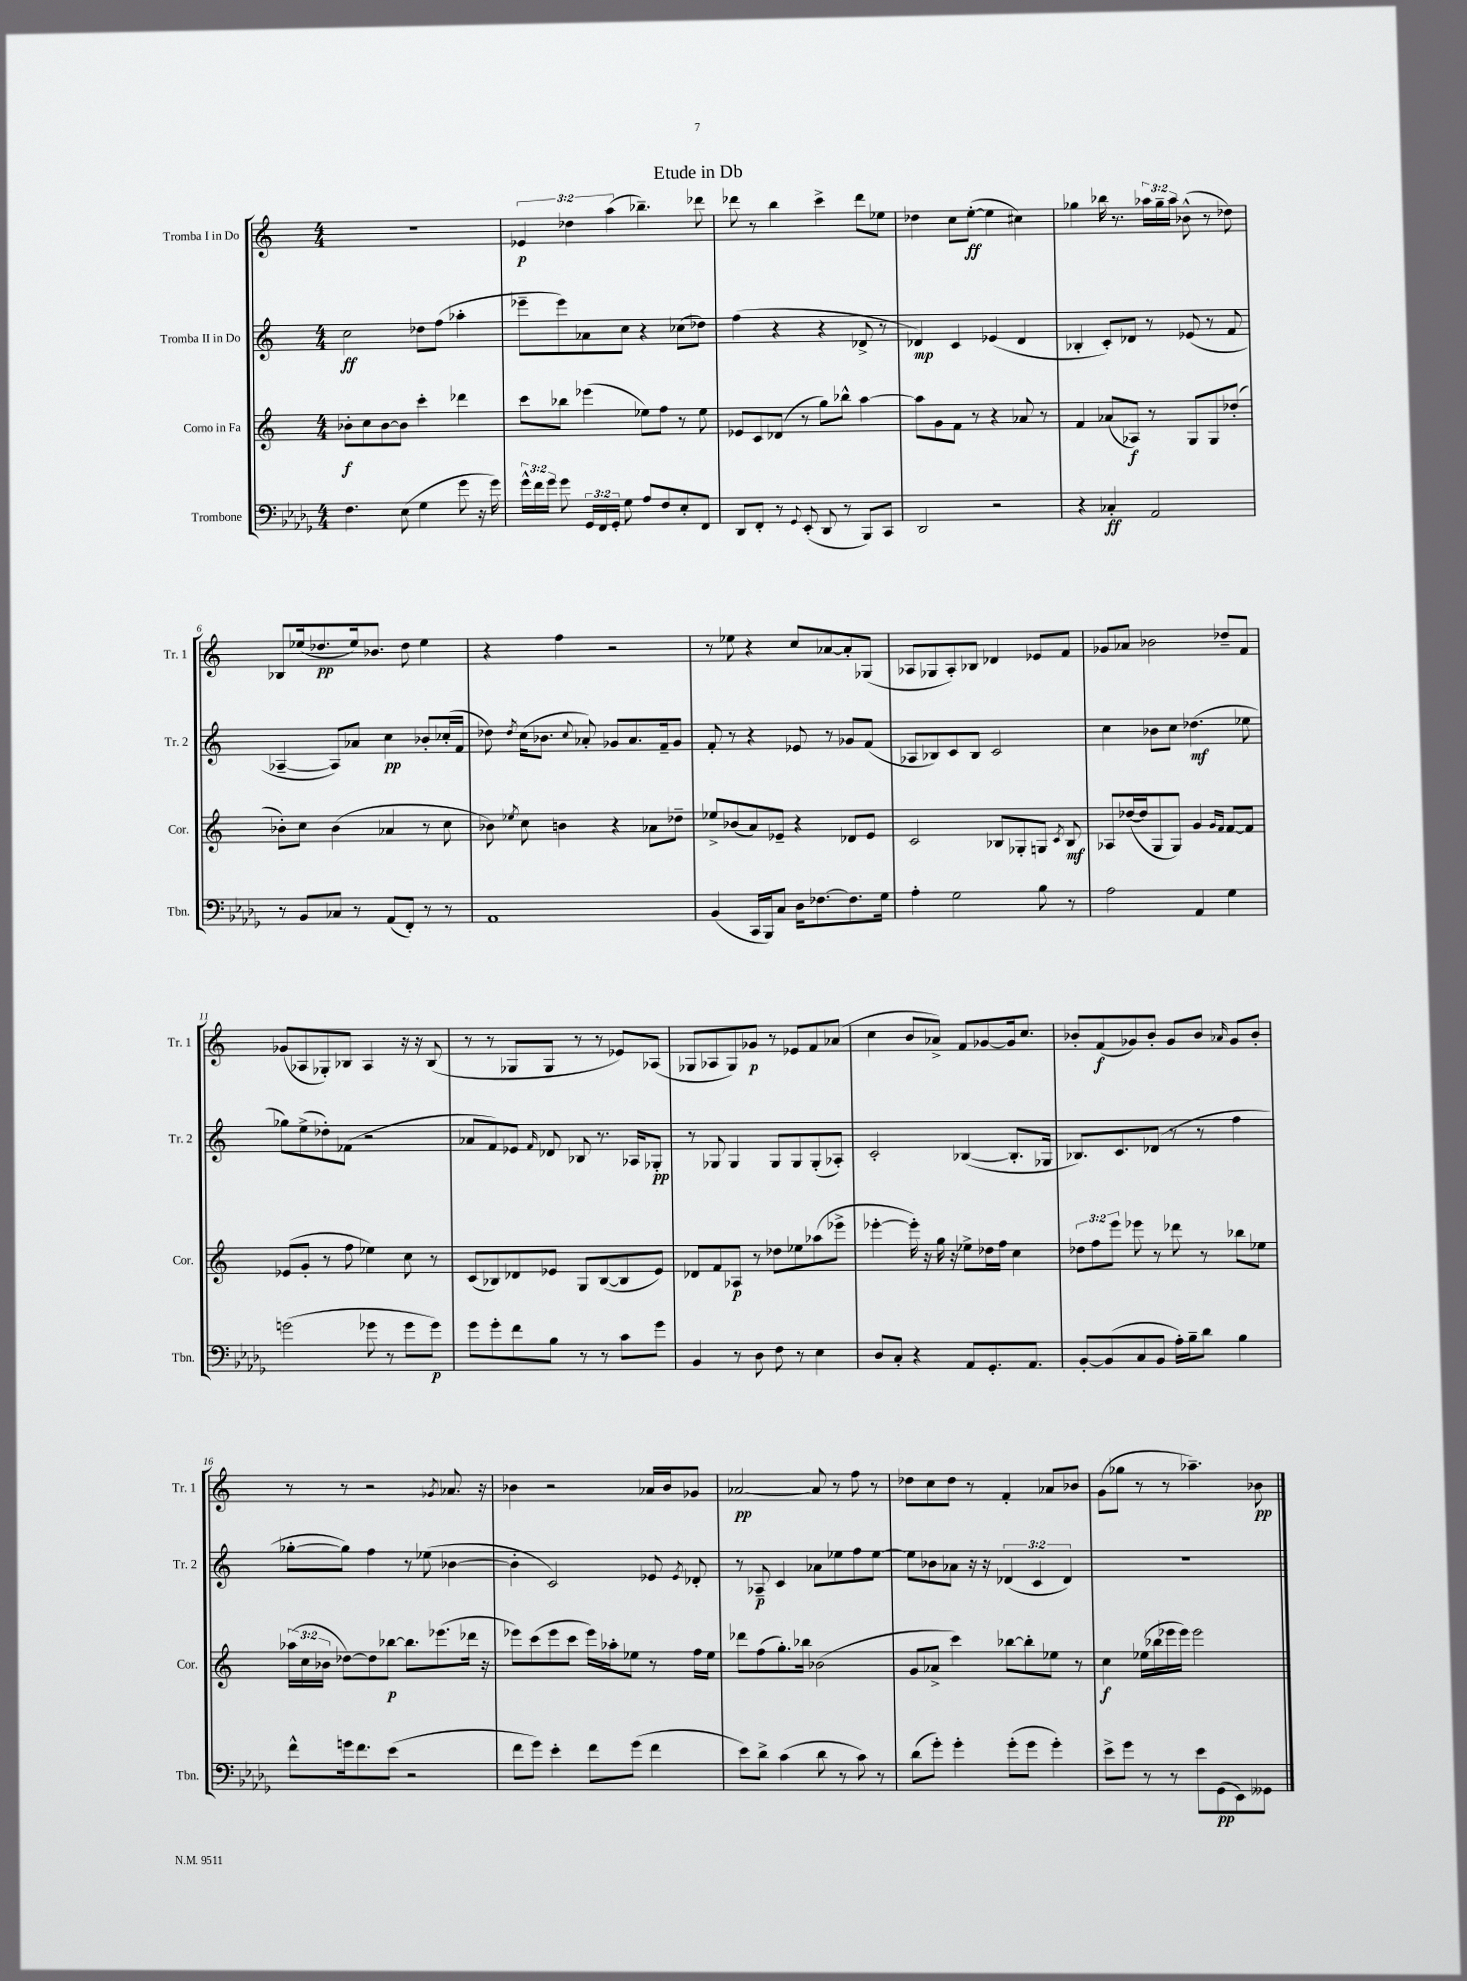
\header { title = "Etude in Db" }
<<
\new StaffGroup <<
\new Staff = "s0" \with { instrumentName = "Tromba I in Do" shortInstrumentName = "Tr. 1" } {
    \clef treble \key c \major \numericTimeSignature \time 4/4 \override Staff.TupletNumber.text = #tuplet-number::calc-fraction-text
    \autoBeamOff R1 |
    \tuplet 3/2 { ees'4\p des''4 a''4( } bes''4.--) des'''8 |
    des'''8 r8 b''4 c'''4-> des'''8[ ees''8] |
    des''4 c''8[ e''8]~-.\ff( e''4 cis''4) |
    ges''4 bes''16 r8. \tuplet 3/2 { aes''16[ ges''16-- aes''16] } bes'8-^( r8 des''8) |
    bes8[ ees''16( des''8.\pp ees''16) bes'8.] des''8 ees''4 |
    r4 f''4 r2 |
    r8 ees''8 r4 c''8[ aes'8~ aes'8-. ges8]( |
    aes8[ ges8 aes8-.) bes8] des'4 ees'8[ f'8] |
    ges'8[ aes'8] bes'2 des''8[-- f'8] |
    ges'8[( aes8 ges8-.) bes8] aes4 r16 r16 bes8( |
    r8 r8 ges8[ ges8] r8 r8 ees'8[) aes8]( |
    ges8[ aes8 ges8) ges'8]\p r8 ees'8[ f'8 aes'8]( |
    c''4 b'8[ aes'8]->) f'8[ ges'8~ ges'16 c''8.] |
    bes'8[-. f'8\f( ges'8) bes'8]-. ges'8[ bes'8] \grace { aes'16 } ges'8[ bes'8]-. |
    r8 r8 r2 \acciaccatura { ges'8 } aes'8. r16 |
    bes'4 r2 aes'16[ bes'16 ges'8] |
    aes'2~\pp aes'8 r8 f''8 r8 |
    des''8[ c''8 des''8] r8 f'4-. aes'8[ bes'8] |
    g'8[( ges''8] r8 r8 aes''4.--) bes'8\pp \bar "|." |
}
\new Staff = "s1" \with { instrumentName = "Tromba II in Do" shortInstrumentName = "Tr. 2" } {
    \clef treble \key c \major \numericTimeSignature \time 4/4 \override Staff.TupletNumber.text = #tuplet-number::calc-fraction-text
    \autoBeamOff c''2\ff des''8[ f''8]( aes''4-. |
    ees'''8[-- ees'''8) aes'8 c''8] r4 ces''8[( des''8]) |
    f''4( r4 r4 des'8-> r8 |
    des'4\mp) c'4 ees'4( des'4 |
    bes4-. c'8[-.) des'8] r8 ees'8( r8 f'8 |
    aes4~-- aes8[) aes'8] c''4\pp bes'8[-. ces''16-.( f'16] |
    des''8) \acciaccatura { des''8 } c''16[( bes'8.] \appoggiatura { c''8 } aes'8-.) ges'8[ aes'8. f'16-- ges'8] |
    f'8-. r8 r4 ees'8 r8 ges'8[ f'8]( |
    aes8[ bes8) c'8 bes8] c'2 |
    c''4 bes'8[ c''8] des''4.\mf( ees''8 |
    ges''8[) e''8->( des''8-.) fes'8]( r2 |
    aes'8[ f'8) ees'8] \grace { f'16 } des'8 bes8 r8. aes16[ ges8]-.\pp |
    r8 ges8 ges4 ges8[ ges8 ges8-.( aes8]-.) |
    c'2-. bes4~( bes8.[-. ges16] |
    bes8.[) c'8. des'8]( r8 r8 f''4 |
    ges''8[~-. ges''8]) f''4 r8 ees''8( bes'4~ |
    bes'4-. c'2) ees'8 \acciaccatura { ees'8 } des'8-. |
    r8 aes8--\p c'4 aes'8[ ees''8 f''8 ees''8]~ |
    ees''8[ bes'8 aes'8] r16 r16 \tuplet 3/2 { des'4( c'4 des'4) } |
    R1 \bar "|." |
}
\new Staff = "s2" \with { instrumentName = "Corno in Fa" shortInstrumentName = "Cor." } {
    \clef treble \key c \major \numericTimeSignature \time 4/4 \override Staff.TupletNumber.text = #tuplet-number::calc-fraction-text
    \autoBeamOff bes'8[-.\f c''8 bes'8~ bes'8] c'''4-. des'''4 |
    c'''8[ bes''8] ees'''4( ees''8[) f''8] r8 ees''8 |
    ees'8[ c'8 des'8]( r8 g''8[) bes''8]-^ a''4~ |
    a''8[ g'8 f'8] r8 r4 aes'8 r8 |
    f'4 aes'8[( aes8]\f) r8 g8[ g8 des''8]-.( |
    bes'8[-.) c''8] bes'4( aes'4 r8 c''8 |
    bes'8) \acciaccatura { ees''8 } c''8 b'4 r4 aes'8[ des''8]-- |
    ees''8[-> bes'8( a'8) ees'8]-- r4 des'8[ ees'8] |
    c'2 bes8[ ges8-. g8] \acciaccatura { c'8 } bes8\mf |
    aes8[ des''16~( des''16 g8 g8]) g'4 \grace { g'16[ f'16] } f'8[~ f'8] |
    ees'8[( g'8]-. r8 f''8 ees''4) c''8 r8 |
    c'8[( bes8) des'8 ees'8] g8[ bes8~( bes8 ees'8]) |
    des'8[ f'8 aes8]\p r8 des''8[ ees''8 aes''8( ees'''8]-> |
    ees'''4~-. ees'''16-.) r16 g''16 r16 ees''8[-> des''16 f''16] c''4 |
    \tuplet 3/2 { des''8[ f''8 e'''8] } ees'''8 r8 des'''8 r8 bes''8[ ees''8] |
    \tuplet 3/2 { aes''16[( c''16 bes'16] } des''8[~) des''8 bes''8]~\p bes''8.[ ees'''8.( des'''16] r16 |
    ees'''8[) c'''8( ees'''8 c'''8] ees'''16[) aes''16-. ees''8] r8 f''16[ ees''16] |
    des'''8[ f''8( g''8.-.) bes''16] bes'2( |
    g'8[ aes'8]-> c'''4) bes''8[~ bes''8-. ees''8] r8 |
    c''4\f ees''16[( bes''16 ees'''16 ees'''16]) ees'''2 \bar "|." |
}
\new Staff = "s3" \with { instrumentName = "Trombone" shortInstrumentName = "Tbn." } {
    \clef bass \key des \major \numericTimeSignature \time 4/4 \override Staff.TupletNumber.text = #tuplet-number::calc-fraction-text
    \autoBeamOff f4. ees8( ges4 ges'8 r16 ges'16) |
    \tuplet 3/2 { ges'16[-^ f'16 ges'16] } ges'8 \tuplet 3/2 { ges,16[ f,16 ges,16]-. } ges8 aes8[ f8 ees8-. f,8] |
    des,8[ f,8]-. r8 \appoggiatura { ges,8 } ees,8-.( des,8 r8 bes,,8[) c,8] |
    des,2 r2 |
    r4 ces4-.\ff aes,2 |
    r8 bes,8[ ces8] r8 aes,8[( f,8]-.) r8 r8 |
    aes,1 |
    bes,4( c,16[ bes,,16) c8] des16[ fes8.~ fes8. ges16] |
    aes4-. ges2 bes8 r8 |
    aes2 aes,4 ges4 |
    g'2( ges'8 r8 ges'8[ ges'8]\p) |
    ges'8[ ges'8-. f'8 bes8] r8 r8 c'8[ ges'8] |
    bes,4 r8 des8 f8 r8 ees4 |
    des8[ c8]-. r4 aes,8[ ges,8.-. aes,8.] |
    bes,8[~-. bes,8( c8 bes,8] aes16[-.) bes16-- des'8] bes4 |
    f'8[-^ g'16 f'8. ees'8]( r2 |
    f'8[ ges'8]) ees'4-. f'8[ ges'8]( f'4 |
    ees'8[) des'8]-> c'4( des'8 r8 c'8) r8 |
    des'8[( ges'8]-.) ges'4-. ges'8[-.( ges'8] ges'4-.) |
    ees'8[-> ges'8] r8 r8 ees'8[ ges,8\pp( ees,8) geses,8] \bar "|." |
}
>>
>>
